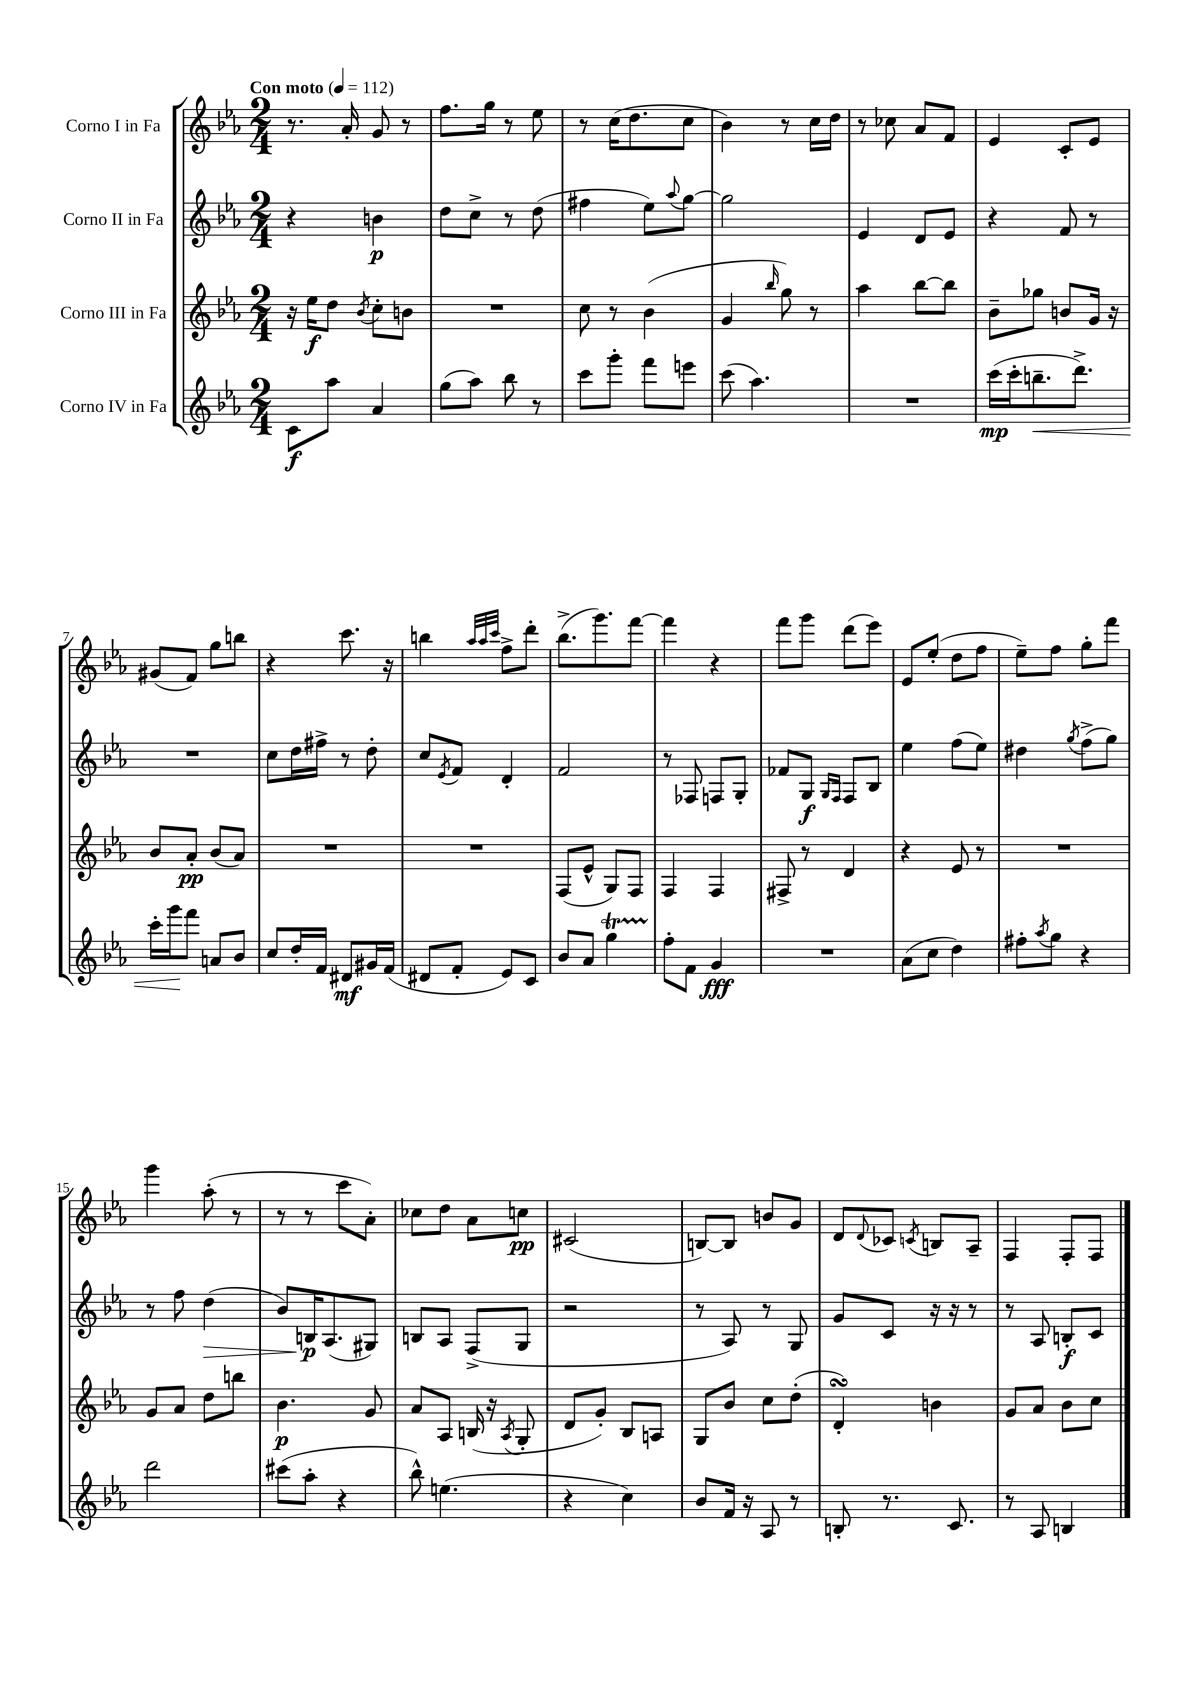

**kern	**dynam	**kern	**dynam	**kern	**dynam	**kern	**dynam
*part4	*part4	*part3	*part3	*part2	*part2	*part1	*part1
*staff4	*staff4	*staff3	*staff3	*staff2	*staff2	*staff1	*staff1
*I"Corno IV in Fa	*	*I"Corno III in Fa	*	*I"Corno II in Fa	*	*I"Corno I in Fa	*
*clefG2	*	*clefG2	*	*clefG2	*	*clefG2	*
*k[b-e-a-]	*	*k[b-e-a-]	*	*k[b-e-a-]	*	*k[b-e-a-]	*
*M2/4	*	*M2/4	*	*M2/4	*	*M2/4	*
*MM112	*	*MM112	*	*MM112	*	*MM112	*
=1	=1	=1	=1	=1	=1	=1	=1
!	!	!	!	!	!	!LO:TX:a:B:t=Con moto	!
8c\L	f	16r	.	4r	.	8.r	.
.	.	16ee-\KL	f	.	.	.	.
8aa-\J	.	8dd\J	.	.	.	.	.
.	.	.	.	.	.	16a-'/	.
.	.	8qb-/	.	.	.	.	.
4a-/	.	8cc'\L	.	4bn\	p	8g/	.
.	.	8bn\J	.	.	.	8r	.
=2	=2	=2	=2	=2	=2	=2	=2
(8gg\L	.	2r	.	8dd\L	.	8.ff\L	.
8aa-\J)	.	.	.	8cc^\J	.	.	.
.	.	.	.	.	.	16gg\Jk	.
8bb-\	.	.	.	8r	.	8r	.
8r	.	.	.	(8dd\	.	8ee-\	.
=3	=3	=3	=3	=3	=3	=3	=3
8ccc\L	.	8cc\	.	4ff#X\	.	8r	.
8ggg'\J	.	8r	.	.	.	(16cc\KL	.
.	.	.	.	.	.	8.dd\	.
8fff\L	.	(4b-\	.	8ee-\L)	.	.	.
.	.	.	.	8qqaa-/	.	.	.
8eeen\J	.	.	.	[8gg\J	.	8cc\J	.
=4	=4	=4	=4	=4	=4	=4	=4
(8ccc\	.	4g/	.	2gg\]	.	4b-\)	.
4.aa-\)	.	.	.	.	.	.	.
.	.	16qqbb-/	.	.	.	.	.
.	.	8gg\)	.	.	.	8r	.
.	.	8r	.	.	.	16cc\LL	.
.	.	.	.	.	.	16dd\JJ	.
=5	=5	=5	=5	=5	=5	=5	=5
2r	.	4aa-\	.	4e-/	.	8r	.
.	.	.	.	.	.	8cc-X\	.
.	.	[8bb-\L	.	8d/L	.	8a-/L	.
.	.	8bb-\J]	.	8e-/J	.	8f/J	.
=6	=6	=6	=6	=6	=6	=6	=6
(16ccc\LL	mp	8b-~\L	.	4r	.	4e-/	.
16ccc'\J	.	.	.	.	.	.	.
!	!LO:HP:b	!	!	!	!	!	!
8.bbn~\	<	8gg-X\J	.	.	.	.	.
.	.	8bn/L	.	8f/	.	8c'/L	.
8.ddd^\J)	.	.	.	.	.	.	.
.	.	16g/Jk	.	8r	.	8e-/J	.
.	.	16r	.	.	.	.	.
!!LO:LB:g=z
=7	=7	=7	=7	=7	=7	=7	=7
16ccc'\LL	.	8b-/L	.	2r	.	(8g#X/L	.
16ggg\J	.	.	.	.	.	.	.
8fff\J	[	8a-'/J	pp	.	.	8f/J)	.
8an/L	.	(8b-/L	.	.	.	8gg\L	.
8b-/J	.	8a-/J)	.	.	.	8bbn\J	.
=8	=8	=8	=8	=8	=8	=8	=8
8cc/L	.	2r	.	8cc\L	.	4r	.
16dd'/L	.	.	.	16dd\L	.	.	.
16f/JJ	.	.	.	16ff#X^\JJ	.	.	.
8d#X/L	mf	.	.	8r	.	8.ccc\	.
16g#X/L	.	.	.	8dd'\	.	.	.
(16f/JJ	.	.	.	.	.	16r	.
=9	=9	=9	=9	=9	=9	=9	=9
8d#X/L	.	2r	.	8cc/L	.	4bbn\	.
.	.	.	.	8qe-/	.	.	.
8f'/J	.	.	.	8f/J	.	.	.
.	.	.	.	.	.	32qqaa-/LLL	.
.	.	.	.	.	.	32qqaa-/	.
.	.	.	.	.	.	32qqccc/JJJ	.
8e-/L)	.	.	.	4d'/	.	8ff^\L	.
8c/J	.	.	.	.	.	8ddd'\J	.
=10	=10	=10	=10	=10	=10	=10	=10
8b-/L	.	(8F/L	.	2f/	.	(8.bb-^\L	.
8a-/J	.	8e-^^/J	.	.	.	.	.
.	.	.	.	.	.	8.ggg\)	.
4ggt\	.	8G/L)	.	.	.	.	.
.	.	8F/J	.	.	.	[8fff\J	.
=11	=11	=11	=11	=11	=11	=11	=11
8ff'\L	.	4F/	.	8r	.	4fff\]	.
8f\J	.	.	.	8F-X/	.	.	.
4g/	fff	4F/	.	8Fn/L	.	4r	.
.	.	.	.	8G'/J	.	.	.
=12	=12	=12	=12	=12	=12	=12	=12
2r	.	8F#X^/	.	8f-X/L	.	8fff\L	.
.	.	8r	.	8G/J	f	8ggg\J	.
.	.	.	.	16qqG/LL	.	.	.
.	.	.	.	16qqF/JJ	.	.	.
.	.	4d/	.	8F/L	.	(8ddd\L	.
.	.	.	.	8B-/J	.	8eee-\J)	.
=13	=13	=13	=13	=13	=13	=13	=13
(8a-\L	.	4r	.	4ee-\	.	8e-/L	.
8cc\J	.	.	.	.	.	(8ee-'/J	.
4dd\)	.	8e-/	.	(8ff\L	.	8dd\L	.
.	.	8r	.	8ee-\J)	.	8ff\J	.
=14	=14	=14	=14	=14	=14	=14	=14
8ff#X'\L	.	2r	.	4dd#X\	.	8ee-~\L)	.
8qaa-/	.	.	.	.	.	.	.
8gg\J	.	.	.	.	.	8ff\J	.
.	.	.	.	8qgg/	.	.	.
4r	.	.	.	(8ff^\L	.	8gg'\L	.
.	.	.	.	8gg\J)	.	8fff\J	.
!!LO:LB:g=z
=15	=15	=15	=15	=15	=15	=15	=15
2ddd\	.	8g/L	.	8r	.	4ggg\	.
.	.	8a-/J	.	8ff\	.	.	.
!	!	!	!	!	!LO:HP:b	!	!
.	.	8dd\L	.	(4dd\	>	(8aa-'\	.
.	.	8bbn\J	.	.	.	8r	.
=16	=16	=16	=16	=16	=16	=16	=16
(8ccc#X\L	.	4.b-\	p	8b-/L)	.	8r	.
8aa-'\J	.	.	.	16Bn/K	p	8r	.
.	.	.	.	(8.A-/	]	.	.
4r	.	.	.	.	.	8ccc\L	.
.	.	8g/	.	8G#X/J)	.	8a-'\J)	.
=17	=17	=17	=17	=17	=17	=17	=17
8bb-^^\)	.	8a-/L	.	8Bn/L	.	8cc-X\L	.
(4.een\	.	8A-/J	.	8A-/J	.	8dd\J	.
.	.	(16Bn/	.	(8F^/L	.	8a-\L	.
.	.	16r	.	.	.	.	.
.	.	8qA-/	.	.	.	.	.
.	.	8G'/	.	8G/J	.	8ccn\J	pp
=18	=18	=18	=18	=18	=18	=18	=18
4r	.	8d/L	.	2r	.	(2c#X/	.
.	.	8g'/J)	.	.	.	.	.
4cc\)	.	8B-/L	.	.	.	.	.
.	.	8An/J	.	.	.	.	.
=19	=19	=19	=19	=19	=19	=19	=19
8b-/L	.	8G/L	.	8r	.	[8Bn/L)	.
16f/Jk	.	8b-/J	.	8A-/)	.	8B/J]	.
16r	.	.	.	.	.	.	.
8A-/	.	8cc\L	.	8r	.	8bn/L	.
8r	.	(8dd'\J	.	8G/	.	8g/J	.
=20	=20	=20	=20	=20	=20	=20	=20
8Bn'/	.	4dsSsS'/)	.	8g/L	.	8d/L	.
.	.	.	.	.	.	8qqd/	.
8.r	.	.	.	8c/J	.	8c-X/J	.
.	.	.	.	.	.	8qcn/	.
.	.	4bn\	.	16r	.	8Bn/L	.
8.c/	.	.	.	16r	.	.	.
.	.	.	.	8r	.	8A-~/J	.
=21	=21	=21	=21	=21	=21	=21	=21
8r	.	8g/L	.	8r	.	4F/	.
8A-/	.	8a-/J	.	8A-/	.	.	.
4Bn/	.	8b-\L	.	8Bn'/L	f	8F'/L	.
.	.	8cc\J	.	8c/J	.	8F/J	.
==	==	==	==	==	==	==	==
*-	*-	*-	*-	*-	*-	*-	*-
